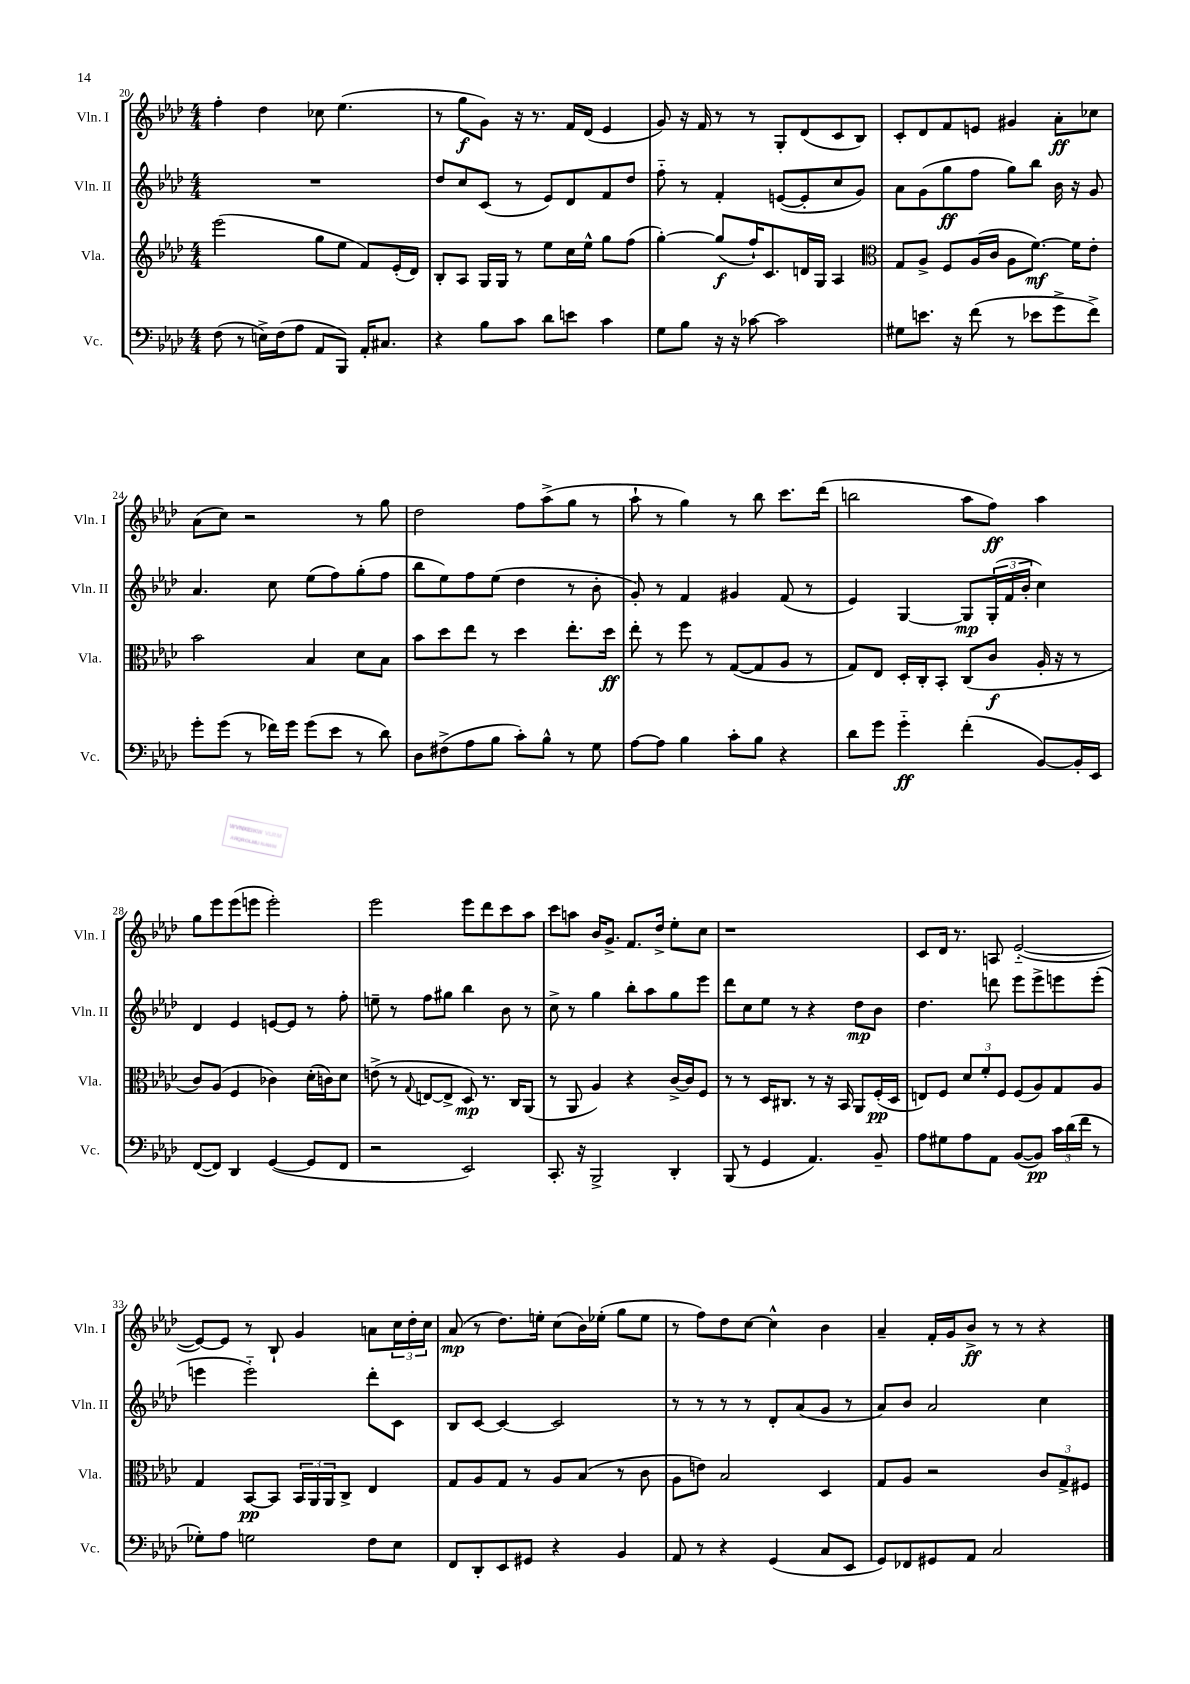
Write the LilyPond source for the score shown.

<<
\new StaffGroup <<
\new Staff = "s0" \with { instrumentName = "Vln. I" shortInstrumentName = "Vln. I" } {
    \clef treble \key aes \major \numericTimeSignature \time 4/4
    f''4-. des''4 ces''8 ees''4.( |
    r8 g''8\f g'8) r16 r8. f'16 des'16( ees'4 |
    g'8) r16 f'16 r8 r8 g8-. des'8( c'8 bes8) |
    c'8-. des'8 f'8 e'8 gis'4 aes'8-.\ff ces''8 |
    aes'8( c''8) r2 r8 g''8 |
    des''2 f''8 aes''8->( g''8 r8 |
    aes''8-! r8 g''4) r8 bes''8 c'''8. des'''16( |
    b''2 aes''8 f''8\ff) aes''4 |
    g''8 ees'''8 ees'''8( e'''8 e'''2-.) |
    ees'''2 ees'''8 des'''8 c'''8 aes''8 |
    c'''8 a''8 bes'16 g'8.-> f'8. des''16-> ees''8-. c''8 |
    r1 |
    c'8 des'16 r8. a8 ees'2~-_( |
    ees'8~) ees'8 r8 bes8-! g'4 a'8 \tuplet 3/2 { c''16 des''16-. c''16 } |
    aes'8\mp( r8 des''8.) e''16-. c''8( bes'16) ees''16-.( g''8 ees''8 |
    r8 f''8) des''8 c''8~ c''4-^ bes'4 |
    aes'4-- f'16-. g'16 bes'8->\ff r8 r8 r4 \bar "|." |
}
\new Staff = "s1" \with { instrumentName = "Vln. II" shortInstrumentName = "Vln. II" } {
    \clef treble \key aes \major \numericTimeSignature \time 4/4
    R1 |
    des''8 c''8 c'8( r8 ees'8) des'8 f'8 des''8 |
    f''8-_ r8 f'4-. e'8~( e'8-. c''8 g'8) |
    aes'8 g'8( g''8\ff f''8 g''8) bes''8 bes'16 r16 g'8 |
    aes'4. c''8 ees''8( f''8) g''8-.( f''8 |
    bes''8 ees''8) f''8 ees''8( des''4 r8 bes'8-. |
    g'8-.) r8 f'4 gis'4 f'8( r8 |
    ees'4) g4~ g8\mp \tuplet 3/2 { g16-.( f'16 bes'16-. } c''4) |
    des'4 ees'4 e'8~ e'8 r8 f''8-. |
    e''8-- r8 f''8 gis''8 bes''4 bes'8 r8 |
    c''8-> r8 g''4 bes''8-. aes''8 g''8 ees'''8 |
    des'''8 c''8 ees''8 r8 r4 des''8\mp bes'8 |
    des''4. d'''8 ees'''8 ees'''8-> e'''8 e'''8-.( |
    e'''4 e'''2-_) des'''8-. c'8 |
    bes8 c'8~ c'4~ c'2 |
    r8 r8 r8 r8 des'8-. aes'8( g'8 r8 |
    aes'8) bes'8 aes'2 c''4 \bar "|." |
}
\new Staff = "s2" \with { instrumentName = "Vla." shortInstrumentName = "Vla." } {
    \clef treble \key aes \major \numericTimeSignature \time 4/4
    ees'''2( g''8 ees''8 f'8) ees'16-.( des'16) |
    bes8-. aes8 g16 g16 r8 ees''8 c''16 ees''16-^ g''8 f''8( |
    g''4~-.) g''8\f( f''16-!) c'8. d'16 g16 aes4 |
    \clef alto g8 aes8-> f8 aes16( c'16 aes8 f'8.~\mf) f'16 ees'8-. |
    bes'2 bes4 des'8 bes8 |
    bes'8 des''8 ees''8 r8 des''4 ees''8.-. des''16\ff |
    ees''8-. r8 f''8 r8 g8~( g8 aes8 r8 |
    g8) ees8 des16-. c16-. bes,8-. c8( c'8\f aes16-. r16 r8 |
    c'8) aes8( f4 ces'4) des'16-.( c'16) des'8 |
    e'8->( r8 \appoggiatura { g8 } e8~ e8-> des8\mp) r8. c16 aes,8( |
    r8 aes,8 aes4) r4 c'16~-> c'16 f8 |
    r8 r8 des16 cis8. r8 r16 bes,16 aes,8 f16-.\pp( des16 |
    e8) f8 \tuplet 3/2 { des'8 f'8-. f8 } f8( aes8) g8 aes8 |
    g4 bes,8~\pp bes,8 \tuplet 3/2 { bes,16 aes,16 aes,16 } c8-> ees4 |
    g8 aes8 g8 r8 aes8 bes8( r8 c'8 |
    aes8 e'8) bes2 des4 |
    g8 aes8 r2 \tuplet 3/2 { c'8 g8-> fis8 } \bar "|." |
}
\new Staff = "s3" \with { instrumentName = "Vc." shortInstrumentName = "Vc." } {
    \clef bass \key aes \major \numericTimeSignature \time 4/4
    f8( r8 e16->) f16( aes8 aes,8 bes,,8) aes,16-. cis8. |
    r4 bes8 c'8 des'8 e'8 c'4 |
    g8 bes8 r16 r16 ces'8~ ces'2 |
    gis8 e'8. r16 f'8( r8 ees'8 g'8-> f'8->) |
    g'8-. g'8( r8 fes'16) g'16 g'8( ees'8 r8 des'8) |
    des8 fis8->( aes8 bes8 c'8-.) bes8-^ r8 g8 |
    aes8~ aes8 bes4 c'8-. bes8 r4 |
    des'8 g'8 g'4-_\ff f'4-.( bes,8~) bes,16-. ees,16 |
    f,8~( f,8) des,4 g,4~( g,8 f,8 |
    r2 ees,2) |
    c,8.-. r16 bes,,2-> des,4-. |
    bes,,8( r8 g,4 aes,4.) bes,8-- |
    aes8 gis8 aes8 aes,8 bes,8~( bes,8\pp) \tuplet 3/2 { c'16 des'16( f'16 } r8 |
    ges8-.) aes8 g2 f8 ees8 |
    f,8 des,8-. ees,8 gis,8 r4 bes,4 |
    aes,8 r8 r4 g,4( c8 ees,8 |
    g,8) fes,8 gis,8 aes,8 c2 \bar "|." |
}
>>
>>
\layout { \context { \Score currentBarNumber = #20 } }
